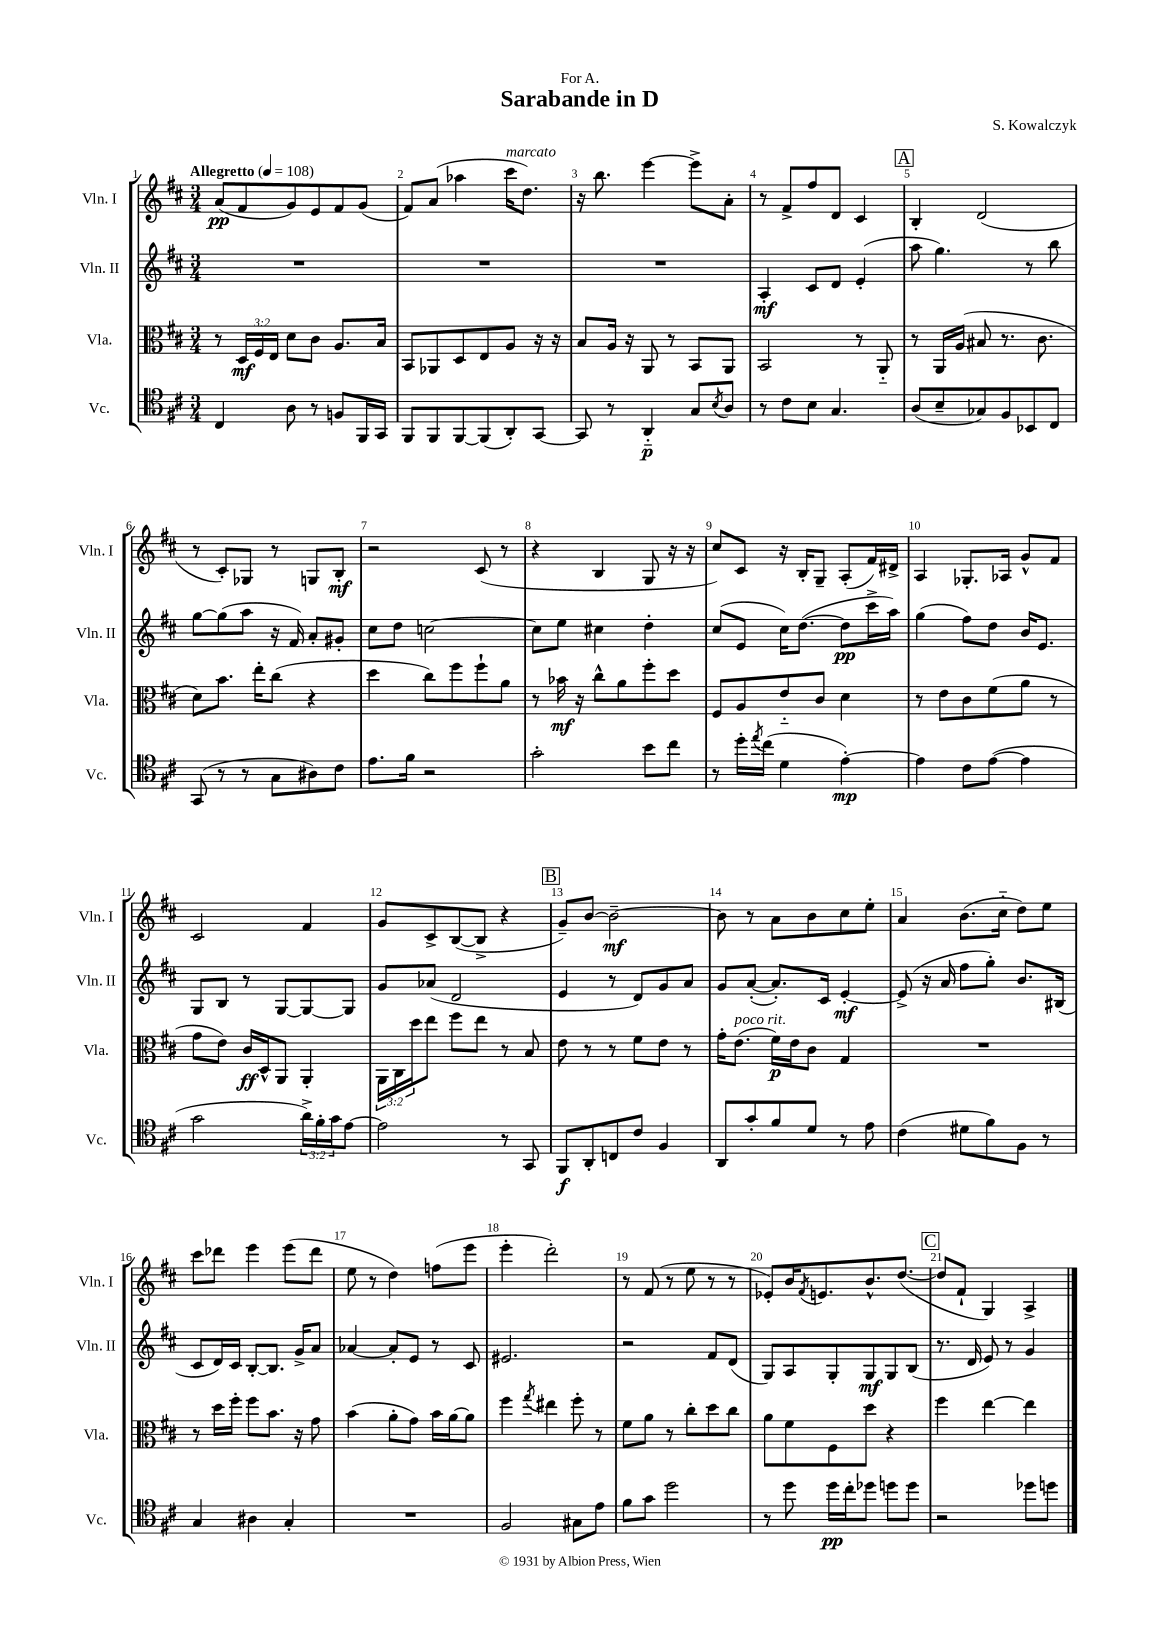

**kern	**dynam	**kern	**dynam	**kern	**dynam	**kern	**dynam
*part4	*part4	*part3	*part3	*part2	*part2	*part1	*part1
*staff4	*staff4	*staff3	*staff3	*staff2	*staff2	*staff1	*staff1
*I"Vc.	*	*I"Vla.	*	*I"Vln. II	*	*I"Vln. I	*
*I'Vc.	*	*I'Vla.	*	*I'Vln. II	*	*I'Vln. I	*
*clefC4	*	*clefC3	*	*clefG2	*	*clefG2	*
*k[f#c#]	*	*k[f#c#]	*	*k[f#c#]	*	*k[f#c#]	*
*M3/4	*	*M3/4	*	*M3/4	*	*M3/4	*
*MM108	*	*MM108	*	*MM108	*	*MM108	*
=1	=1	=1	=1	=1	=1	=1	=1
!	!	!	!	!	!	!LO:TX:a:B:t=Allegretto	!
4C#/	.	8r	.	2.r	.	(8a/L	pp
.	.	24D/LL	mf	.	.	8f#/	.
.	.	24F#/	.	.	.	.	.
.	.	24E/JJ	.	.	.	.	.
8A\	.	8d\L	.	.	.	8g/)	.
8r	.	8c#\J	.	.	.	8e/	.
8Fn/L	.	8.A/L	.	.	.	8f#/	.
16FF#/L	.	.	.	.	.	(8g/J	.
16GG/JJ	.	16B/Jk	.	.	.	.	.
=2	=2	=2	=2	=2	=2	=2	=2
8FF#/L	.	8BB/L	.	2.r	.	8f#/L)	.
8FF#/	.	8AA-X/	.	.	.	(8a/J	.
[8FF#/	.	8D/	.	.	.	4aa-X\	.
(8FF#/]	.	8E/	.	.	.	.	.
!	!	!	!	!	!	!LO:TX:a:i:t=marcato	!
8AA'/)	.	8A/J	.	.	.	16ccc#\KL	.
.	.	.	.	.	.	8.dd\J)	.
[8GG/J	.	16r	.	.	.	.	.
.	.	16r	.	.	.	.	.
=3	=3	=3	=3	=3	=3	=3	=3
8GG/]	.	8B/L	.	2.r	.	16r	.
.	.	.	.	.	.	8.bb\	.
8r	.	16A/Jk	.	.	.	.	.
.	.	16r	.	.	.	.	.
4AA/	p	8AA/	.	.	.	[4eee\	.
.	.	8r	.	.	.	.	.
8G/L	.	8BB/L	.	.	.	8eee^\L]	.
8qB/	.	.	.	.	.	.	.
8A/J	.	8AA/J	.	.	.	8a'\J	.
=4	=4	=4	=4	=4	=4	=4	=4
8r	.	2BB/	.	4A'/	mf	8r	.
8c#\L	.	.	.	.	.	8f#^/L	.
8B\J	.	.	.	8c#/L	.	8ff#/	.
4.G/	.	.	.	8d/J	.	8d/J	.
.	.	8r	.	(4e'/	.	4c#/	.
.	.	8AA/	.	.	.	.	.
!!LO:REH:place=s1:t=A
=5	=5	=5	=5	=5	=5	=5	=5
(8A/L	.	8r	.	8aa\	.	4B'/	.
8B~/	.	16AA/LL	.	4.gg\)	.	.	.
.	.	(16A/JJ	.	.	.	.	.
8G-X/)	.	8B#X/	.	.	.	(2d/	.
8F#/	.	8.r	.	.	.	.	.
8BB-X/	.	.	.	8r	.	.	.
.	.	8.c#\	.	.	.	.	.
8C#/J	.	.	.	8bb\	.	.	.
!!LO:LB:g=z
=6	=6	=6	=6	=6	=6	=6	=6
(8GG/	.	8d\L)	.	[8gg\L	.	8r	.
8r	.	8.b\J	.	(8gg\]	.	8c#'/L)	.
8r	.	.	.	8aa\J	.	8G-X/J	.
.	.	16ee'\KL	.	.	.	.	.
8G\L	.	(8cc#\J	.	16r	.	8r	.
.	.	.	.	16f#/)	.	.	.
8A#X\)	.	4r	.	8a'/L	.	8Gn/L	.
8c#\J	.	.	.	8g#X'/J	.	8B'/J	mf
=7	=7	=7	=7	=7	=7	=7	=7
8.e\L	.	4dd\	.	8cc#\L	.	2r	.
.	.	.	.	8dd\J	.	.	.
16f#\Jk	.	.	.	.	.	.	.
2r	.	8cc#\L)	.	[2ccn\	.	.	.
.	.	8ff#\	.	.	.	.	.
.	.	8ff#`\	.	.	.	(8c#/	.
.	.	8a\J	.	.	.	8r	.
=8	=8	=8	=8	=8	=8	=8	=8
2g'\	.	8r	.	8cc\L]	.	4r	.
.	.	16b-X\	mf	8ee\J	.	.	.
.	.	16r	.	.	.	.	.
.	.	8cc#^^\L	.	4cc#X\	.	4B/	.
.	.	8a\	.	.	.	.	.
8b\L	.	8ff#'\	.	4dd'\	.	8G/	.
8cc#\J	.	8dd\J	.	.	.	16r	.
.	.	.	.	.	.	16r	.
=9	=9	=9	=9	=9	=9	=9	=9
8r	.	8F#/L	.	(8cc#/L	.	8cc#/L)	.
16dd'\LL	.	8A/	.	8e/J	.	8c#/J	.
8qee/	.	.	.	.	.	.	.
(16cc#\JJ	.	.	.	.	.	.	.
4d\	.	8e/	.	16cc#\KL)	.	16r	.
.	.	.	.	([8.dd\J	.	16B'/KL	.
.	.	8c#/J	.	.	.	8G~/J	.
[4e'\)	mp	4d\	.	8dd\L]	pp	(8A'/L	.
.	.	.	.	16ccc#^\L	.	16f#/L)	.
.	.	.	.	16aa\JJ)	.	16d#X^/JJ	.
=10	=10	=10	=10	=10	=10	=10	=10
4e\]	.	8r	.	(4gg\	.	4A/	.
.	.	8e\L	.	.	.	.	.
8c#\L	.	8c#\	.	8ff#\L)	.	8.G-X'/L	.
([8e\J	.	(8f#\	.	8dd\J	.	.	.
.	.	.	.	.	.	16A-X/Jk	.
4e\]	.	8a\J	.	16b/KL	.	8g^^/L	.
.	.	.	.	8.e/J	.	.	.
.	.	8r	.	.	.	8f#/J	.
!!LO:LB:g=z
=11	=11	=11	=11	=11	=11	=11	=11
2g\	.	8g\L	.	8G/L	.	2c#/	.
.	.	8e\J)	.	8B/J	.	.	.
.	.	16c#/LL	ff	8r	.	.	.
.	.	16D^^/J	.	.	.	.	.
.	.	8AA/J	.	[8G/L	.	.	.
24a^\LL)	.	4AA'/	.	8G/_	.	4f#/	.
24f#'\	.	.	.	.	.	.	.
24g\J	.	.	.	.	.	.	.
[8e\J	.	.	.	8G/J]	.	.	.
=12	=12	=12	=12	=12	=12	=12	=12
2e\]	.	24AA\LL	.	8g/L	.	8g/L	.
.	.	24C#\	.	.	.	.	.
.	.	24dd\J	.	.	.	.	.
.	.	8ee\J	.	(8a-X/J	.	8c#^/	.
.	.	8ff#\L	.	2d/	.	([8B/	.
.	.	8ee\J	.	.	.	8B^/J]	.
8r	.	8r	.	.	.	4r	.
8GG/	.	8B/	.	.	.	.	.
!!LO:REH:place=s1:t=B
=13	=13	=13	=13	=13	=13	=13	=13
8FF#/L	f	8e\	.	4e/	.	8g~/L)	.
8AA'/	.	8r	.	.	.	[8b/J	.
8Cn/	.	8r	.	8r	.	2b~\_	mf
8c#/J	.	8f#\L	.	8d/L)	.	.	.
4F#/	.	8e\J	.	8g/	.	.	.
.	.	8r	.	8a/J	.	.	.
=14	=14	=14	=14	=14	=14	=14	=14
8AA/L	.	16g'\KL	.	8g/L	.	8b\]	.
!	!	!LO:TX:a:i:t=poco rit.	!	!	!	!	!
.	.	(8.e\J	.	.	.	.	.
8g'/	.	.	.	([8a'/J	.	8r	.
8f#/	.	16f#\LL)	p	8.a'/L])	.	8a\L	.
.	.	16e\J	.	.	.	.	.
8d/J	.	8c#\J	.	.	.	8b\	.
.	.	.	.	16c#/Jk	.	.	.
8r	.	4G/	.	[4e'/	mf	8cc#\	.
8e\	.	.	.	.	.	8ee'\J	.
=15	=15	=15	=15	=15	=15	=15	=15
(4c#\	.	2.r	.	(8e^/]	.	4a/	.
.	.	.	.	16r	.	.	.
.	.	.	.	16a/	.	.	.
8d#X\L	.	.	.	8ff#\L	.	(8.b\L	.
8f#\)	.	.	.	8gg'\J)	.	.	.
.	.	.	.	.	.	16cc#\Jk	.
8F#\J	.	.	.	8.b/L	.	8dd\L)	.
8r	.	.	.	.	.	8ee\J	.
.	.	.	.	(16B#X/Jk	.	.	.
!!LO:LB:g=z
=16	=16	=16	=16	=16	=16	=16	=16
4G/	.	8r	.	8c#/L	.	8ccc#\L	.
.	.	16dd\LL	.	16d/L)	.	8ddd-X\J	.
.	.	16ff#'\JJ	.	16c#/JJ	.	.	.
4A#X\	.	8ff#\L	.	[8B'/L	.	4eee\	.
.	.	8.b\J	.	8.B/J]	.	.	.
4G'/	.	.	.	.	.	(8eee\L	.
.	.	16r	.	16g^/KL	.	.	.
.	.	8g\	.	8a/J	.	8ddd-\J	.
=17	=17	=17	=17	=17	=17	=17	=17
2.r	.	(4b\	.	[4a-X/	.	8ee\	.
.	.	.	.	.	.	8r	.
.	.	8a'\L	.	8a-'/L]	.	4dd\)	.
.	.	8g\J)	.	8e/J	.	.	.
.	.	16b\LL	.	8r	.	(8ffn\L	.
.	.	[16a\J	.	.	.	.	.
.	.	8a\J]	.	8c#/	.	8eee\J	.
=18	=18	=18	=18	=18	=18	=18	=18
2F#/	.	4ff#\	.	2.e#X/	.	4eee'\	.
.	.	8qgg/	.	.	.	.	.
.	.	4ee#X\	.	.	.	2ddd'\)	.
8G#X\L	.	8ff#'\	.	.	.	.	.
8e\J	.	8r	.	.	.	.	.
=19	=19	=19	=19	=19	=19	=19	=19
8f#\L	.	8f#\L	.	2r	.	8r	.
8g\J	.	8a\J	.	.	.	(8f#/	.
2dd\	.	8r	.	.	.	8r	.
.	.	8cc#'\L	.	.	.	8ee\	.
.	.	8dd\	.	8f#/L	.	8r	.
.	.	8cc#\J	.	(8d/J	.	8r	.
=20	=20	=20	=20	=20	=20	=20	=20
8r	.	8a\L	.	8G/L)	.	8e-X'/L)	.
8dd\	.	8f#\	.	8A/	.	16b/K	.
.	.	.	.	.	.	8qf#/	.
.	.	.	.	.	.	8.en/	.
16dd\LL	pp	8F#\	.	8G'/	.	.	.
16cc#'\J	.	.	.	.	.	.	.
8dd-X\J	.	8dd\J	.	8G/	mf	8.b^^/	.
8ddn\L	.	4r	.	8G/	.	.	.
.	.	.	.	.	.	([8.dd/J	.
8dd\J	.	.	.	(8B/J	.	.	.
!!LO:REH:place=s1:t=C
=21	=21	=21	=21	=21	=21	=21	=21
2r	.	4ff#\	.	8.r	.	8dd/L]	.
.	.	.	.	.	.	8f#`/J	.
.	.	.	.	16d/	.	.	.
.	.	[4ee\	.	8e/)	.	4G/)	.
.	.	.	.	8r	.	.	.
8dd-X\L	.	4ee\]	.	4g/	.	4A^/	.
8ddn\J	.	.	.	.	.	.	.
==	==	==	==	==	==	==	==
*-	*-	*-	*-	*-	*-	*-	*-
